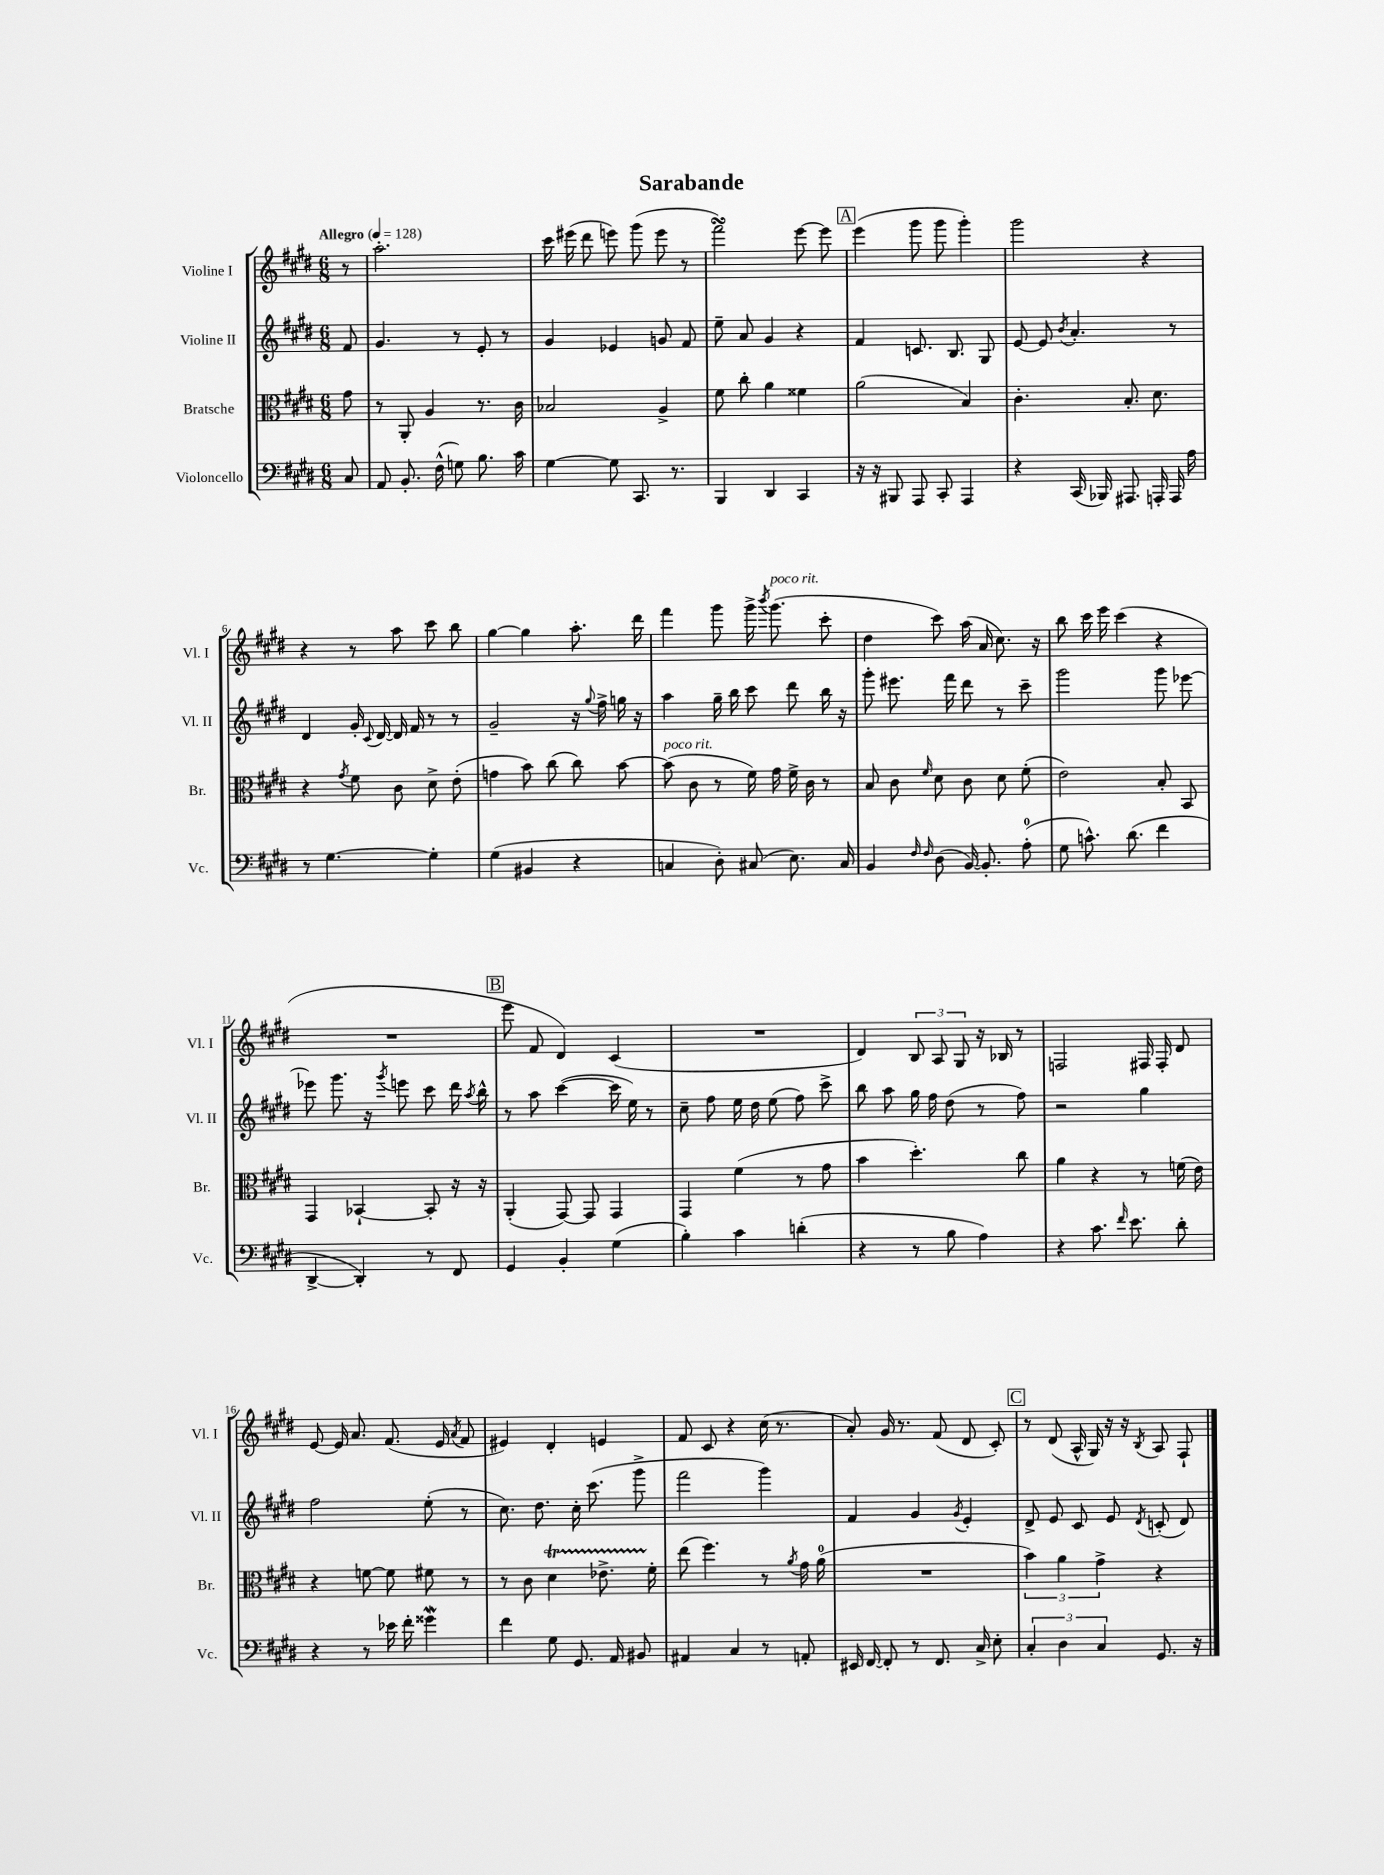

**kern	**kern	**kern	**kern
*staff4	*staff3	*staff2	*staff1
*clefF4	*clefC3	*clefG2	*clefG2
*k[f#c#g#d#]	*k[f#c#g#d#]	*k[f#c#g#d#]	*k[f#c#g#d#]
*M6/8	*M6/8	*M6/8	*M6/8
*MM128	*MM128	*MM128	*MM128
8C#	8g#	8f#	8r
=	=	=	=
8AA	8r	4.g#	2.aa'
8.BB'	8AA'	.	.
.	4A	.	.
(16F#^^	.	.	.
8G)	.	8r	.
8.B	8.r	8e'	.
.	.	8r	.
16c#	16c#	.	.
=	=	=	=
[4G#	2B-	4g#	16ccc#
.	.	.	(16eee#
.	.	.	8ddd#
8G#]	.	4e-	8eee)
8.CC#	.	.	(8ggg#
.	4A^	8g	8eee
8.r	.	.	.
.	.	8f#	8r
=	=	=	=
4BBB	8f#	8ee~	2fff#)
.	8cc#'	8a	.
4DD#	4a	4g#	.
4CC#	4f##	4r	[8eee
.	.	.	8eee]
=	=	=	=
16r	(2a	4f#	(4eee
16r	.	.	.
8BBB#	.	.	.
8AAA	.	8.c	8ggg#
8CC#'	.	.	8ggg#
.	.	8.B	.
4AAA	4B)	.	4ggg#')
.	.	8G#	.
=	=	=	=
4r	4.c#'	[8e	2ggg#
.	.	8e]	.
.	.	8qb	.
(16CC#	.	4.a'	.
16BBB-)	.	.	.
8.AAA#	8.B'	.	.
.	.	.	4r
16AAA'	8.d#	.	.
16AAA	.	8r	.
16A	.	.	.
=	=	=	=
8r	4r	4d#	4r
[4.G#	.	.	.
.	8qg#	.	.
.	8f#	16g#'	8r
.	.	8qqc#	.
.	.	[16d#	.
.	8c#	16d#]	8aa
.	.	16f#	.
4G#']	8d#^	8r	8ccc#
.	(8e'	8r	8bb
=	=	=	=
(4G#	4g	2g#~	[4gg#
4BB#	8b)	.	4gg#]
.	(8cc#	.	.
4r	8cc#)	16r	8.aa'
.	.	8qqgg#	.
.	.	16ff#^	.
.	[8b	16gg	.
.	.	16r	16ddd#
=	=	=	=
4C	(8b]	4aa	4fff#
.	8c#	.	.
8D#')	8r	16gg#~	8ggg#
.	.	16bb	.
(8C#	16f#)	8ccc#	16ggg#^
.	.	.	8qbbb
.	16g#	.	(8.ggg#
8.E)	16f#^	8ddd#	.
.	16c#	.	.
.	8r	16bb	8ccc#'
16C#	.	16r	.
=	=	=	=
4BB	8B	8ggg#'	4dd#
.	8c#	8.eee#	.
16qqF#	.	.	.
16qqF#	16qqf#	.	.
(8D#	8d#	.	8ccc#)
.	.	16fff#	.
[16BB)	8c#	8ddd#	(16aa
8.BB']	.	.	16a
.	8d#	8r	8.cc#)
(8A'	(8f#'	8ccc#~	.
.	.	.	16r
=	=	=	=
8G#	2e)	2ggg#	8bb
8.c^^)	.	.	16ccc#
.	.	.	16eee
.	.	.	(4ccc#
(8.d#	.	.	.
4f#	8B'	8ggg#	4r
.	8BB	[8eee-	.
=	=	=	=
[4DD#^	4GG#	8eee-]	2.r
.	.	8.ggg#	.
4DD#'])	[4BB-`	.	.
.	.	16r	.
.	.	8qggg#	.
.	.	8eee	.
8r	8BB-']	8ccc#	.
8FF#	16r	16ddd#	.
.	.	8qaa	.
.	16r	16bb^^	.
=	=	=	=
4GG#	(4AA'	8r	8eee
.	.	8aa	8f#
4BB'	[8GG#)	([4ccc#	4d#)
.	8GG#]	.	.
(4G#	4GG#	16ccc#]	(4c#
.	.	16ee)	.
.	.	8r	.
=	=	=	=
4B')	4GG#	8cc#~	2.r
.	.	8ff#	.
4c#	(4f#	16ee	.
.	.	16dd#	.
.	.	(8ee	.
(4d'	8r	8ff#)	.
.	8g#	8ccc#^	.
=	=	=	=
4r	4b	8bb	4d#)
.	.	8aa	.
8r	4.dd#')	16gg#	12B
.	.	16ff#	.
.	.	.	12A
8B	.	(8dd#	.
.	.	.	12G#
4A)	.	8r	16r
.	.	.	16B-
.	8cc#	8ff#)	8r
=	=	=	=
4r	4a	2r	2F
8.c#	4r	.	.
16qqf#	.	.	.
8.e	.	.	.
.	8r	4gg#	16F#
.	.	.	16F#'
8d#'	(16f	.	8d#
.	16e)	.	.
=	=	=	=
4r	4r	2ff#	[8e
.	.	.	16e]
.	.	.	8.a
8r	[8f	.	.
16e-	8f]	.	(8.f#
16f#'	.	.	.
4g##	8f#	(8ee'	.
.	.	.	16e
.	.	.	8qa
.	8r	8r	8f#
=	=	=	=
4f#	8r	8.cc#)	4e#)
.	8c#	.	.
.	.	8.dd#	.
8G#	4d#	.	4d#'
8.GG#	.	16cc#'	.
.	.	(8.ccc#	.
.	8.e-^	.	4e
16AA	.	.	.
8BB#	.	8ggg#^	.
.	16f#'	.	.
=	=	=	=
4AA#	(8ee	2fff#	8f#
.	4.ff#)	.	8c#
4C#	.	.	4r
8r	8r	4ggg#)	(16cc#
.	.	.	8.r
.	8qa	.	.
8AA'	16g#	.	.
.	(16a	.	.
=	=	=	=
16EE#	2.r	4f#	8a')
[16FF#	.	.	.
8FF#']	.	.	16g#
.	.	.	8.r
8r	.	4g#	.
8.FF#	.	.	(8f#
.	.	8qg#	.
.	.	4e'	8d#
16C#^	.	.	.
8E'	.	.	8c#')
=	=	=	=
6C#'	6b)	8d#^	8r
.	.	8e	(8d#
6D#	6a	.	.
.	.	8c#	16A^^
.	.	.	16G#)
6C#	6g#^	.	.
.	.	8e	16r
.	.	.	16r
.	.	8qd#	8qB
8.GG#	4r	(8c'	8A
.	.	8d#)	8F#`
16r	.	.	.
==	==	==	==
*-	*-	*-	*-
